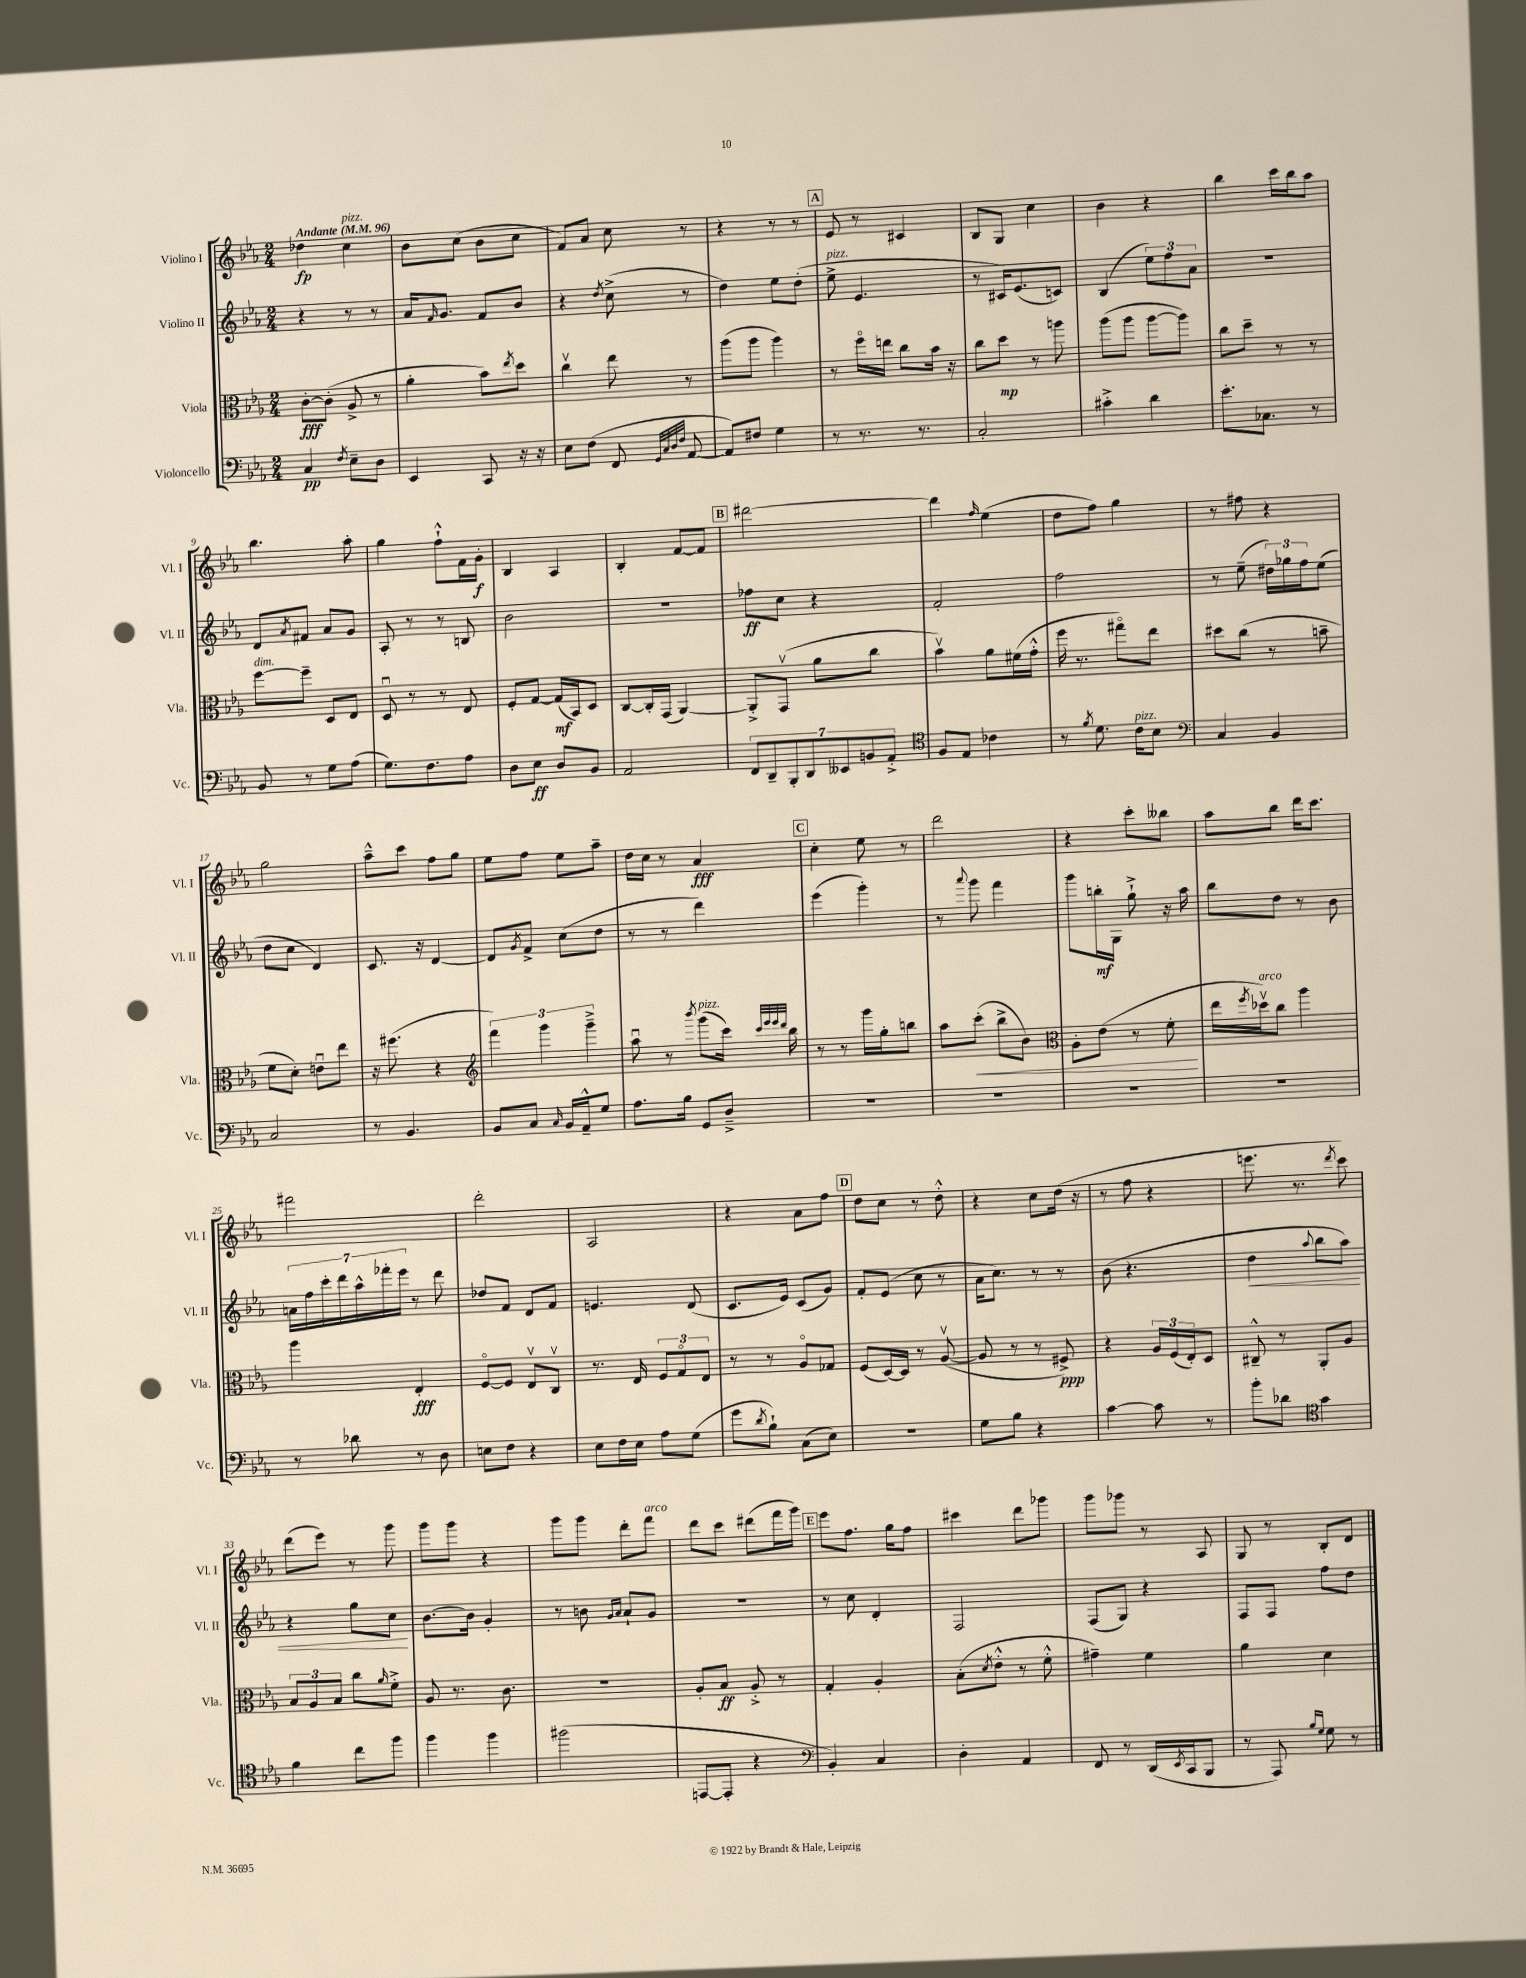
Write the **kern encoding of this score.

**kern	**kern	**kern	**kern
*staff4	*staff3	*staff2	*staff1
*clefF4	*clefC3	*clefG2	*clefG2
*k[b-e-a-]	*k[b-e-a-]	*k[b-e-a-]	*k[b-e-a-]
*M2/4	*M2/4	*M2/4	*M2/4
*MM96	*MM96	*MM96	*MM96
4C	[8c'	4r	4dd-
.	(8c']	.	.
8qF	.	.	.
8E-~	8A-^	8r	4cc
8D	8r	8r	.
=	=	=	=
4EE-	4a-'	16a-	8b-
.	.	16qqf	.
.	.	8.g	.
.	.	.	(8cc
8CC	8b-)	8f	8b-
.	8qee-	.	.
16r	8dd	8b-	8cc
16r	.	.	.
=	=	=	=
8E-	4ccv	4r	8f)
(8F	.	.	8a-
.	.	8qdd	.
8FF	8ee-	(8cc^	8cc
32qqGG	.	.	.
32qqC	.	.	.
32qqD	.	.	.
32qqF	.	.	.
[8AA-	8r	8r	8r
=	=	=	=
8AA-])	(8aa-	4dd)	4r
8F#	8aa-	.	.
4G	4aa-)	8ee-	8r
.	.	(8dd'	8r
=	=	=	=
8r	8r	8ee-^	8e-
8.r	16ffo	4.e-	8r
.	16ee	.	.
.	8cc	.	4c#
8.r	.	.	.
.	16b-	.	.
.	16r	.	.
=	=	=	=
2C'	8cc	8r	8B-
.	8dd	16c#)	8G
.	.	(8.e-	.
.	8r	.	4cc
.	8aa	8c)	.
=	=	=	=
4c#'^	(8aa-	(4B-	4b-
.	8aa-	.	.
4d	[8aa-	12ee-)	4r
.	.	12ff	.
.	8aa-])	.	.
.	.	12a-	.
=	=	=	=
8.e-'	8cc	2r	4bb-
.	8dd~	.	.
8.C-	.	.	.
.	8r	.	16ccc
.	.	.	16bb-
8r	8r	.	8aa-
=	=	=	=
8BB-	[8ff	8d	4.bb-
.	.	8qa-	.
8r	8ff~]	8f#	.
8G	8D	8a-	.
(8A-	8E-	8g	8aa-'
=	=	=	=
8.G)	8Du	8A-'	4gg
.	8r	8r	.
8.F	.	.	.
.	8r	8r	8ff`^^
8A-	8E-	8B	16f
.	.	.	16g'
=	=	=	=
8D	8F'	2b-	4B-
8E-	[8G	.	.
8D	(16G]	.	4A-
.	16BB-)	.	.
8BB-	8D	.	.
=	=	=	=
2AA-	[8C	2r	4B-'
.	16C']	.	.
.	(16GG	.	.
.	[4AA-)	.	[8f
.	.	.	8f]
=	=	=	=
14FF	8AA-'^]	8ff-	[2ddd#
14DD~	.	.	.
.	(8GGv	8cc	.
14BBB-'	.	.	.
14DD	.	.	.
.	8a-	4r	.
14EE--	.	.	.
14BB	.	.	.
.	8cc	.	.
14AA-'^	.	.	.
=	=	=	=
*clefC4	*	*	*
8F	4b-v)	2f'	4ddd#]
8E-	.	.	.
.	.	.	16qqff
4c-	8a-	.	(4ee-
.	(16f#	.	.
.	16g'^^	.	.
=	=	=	=
8r	16ff	2ff	8dd
.	8.r	.	.
8qf	.	.	.
8.d	.	.	8ff)
.	8gg#o)	.	4gg
16c	.	.	.
8B-	8ee-	.	.
=	=	=	=
*clefF4	*	*	*
4C	8dd#	8r	8r
.	(8cc	(8ee-~	8ff#
4BB-	8r	24dd#)	4r
.	.	24gg-	.
.	.	24ff	.
.	8b~	(8ee-	.
=	=	=	=
2C	8f	8dd	2gg
.	8d')	8cc	.
.	8eu	4d)	.
.	8ee-	.	.
=	=	=	=
8r	16r	8.c	8aa-~^^
.	(8.ff#	.	.
4.BB-	.	.	8ccc
.	.	16r	.
.	4r	[4d	8ff
.	.	.	8gg
=	=	=	=
*	*clefG2	*	*
8BB-	6fff)	8d]	8ee-
.	.	8qg	.
8C	.	8f^	8ff
.	6ggg	.	.
16qqC	.	.	.
16BB-	.	(8cc	8ee-
16AA-~^^	.	.	.
.	6ggg~^	.	.
8G	.	8dd	8aa-~
=	=	=	=
8.A-	8aa-u	8r	16dd
.	.	.	16cc
.	8r	8r	8r
16B-	.	.	.
.	8qbbb-	.	.
8GG	(8ggg	4ddd)	4a-
8D~^	16ccc)	.	.
.	32qqccc	.	.
.	32qqeee-	.	.
.	32qqeee-	.	.
.	32qqddd	.	.
.	16bb-	.	.
=	=	=	=
2r	8r	(4eee-	4cc'
.	8r	.	.
.	16ggg	4ggg')	8ee-
.	16gg'	.	.
.	8bb	.	8r
=	=	=	=
2r	8aa-	8r	2ddd
.	.	8qqaaa-	.
.	(8ccc'	8ggg	.
.	8bb-^	4fff	.
.	8b-)	.	.
=	=	=	=
*	*clefC3	*	*
2r	8A-'	8ggg	4r
.	(8e-	16bb'	.
.	.	16G	.
.	8r	8gg`^	8ccc'
.	8f'	16r	8bb--
.	.	16aa-	.
=	=	=	=
2r	16ee-	8bb-	8aa-
.	8qff	.	.
.	16dd-v)	.	.
.	8cc	8dd	8bb-
.	4aa-	8r	16ddd
.	.	.	8.ccc
.	.	8b-	.
=	=	=	=
8r	4aa-	28a	2fff#
.	.	28ff	.
.	.	28ccc'	.
.	.	28ddd	.
8d-	.	.	.
.	.	28aa-^^	.
.	.	28fff-'	.
.	.	28eee-	.
8r	4E-'	8r	.
8D	.	8ddd	.
=	=	=	=
8E	[8Fo	8dd-	2ddd'
8F	8F]	8f	.
4r	8E-v	8d	.
.	8Cv	8f	.
=	=	=	=
8E-	8.r	4.e	2A-
16F	.	.	.
16E-	16E-	.	.
8A-	12F	.	.
.	12Go	.	.
(8G	.	(8d	.
.	12E-	.	.
=	=	=	=
8g	8r	8.c	4r
8qd	.	.	.
8B-`)	8r	.	.
.	.	16e-)	.
(8C	8A-o	(8c	8a-
8E-)	8G-	8g)	8ff
=	=	=	=
2r	(8F	8f'	8dd
.	[16D)	(8e-	8cc
.	16D]	.	.
.	8r	8cc	8r
.	([8A-v	8r	8dd'^^
=	=	=	=
8G	8A-]	16a-	4r
.	.	8.cc)	.
8B-	8r	.	.
4r	8r	8r	8cc
.	8F#^)	8r	(16dd
.	.	.	16r
=	=	=	=
[4c	4r	(8b-	8r
.	.	4.r	8ff
8c]	24A-	.	4r
.	(24F	.	.
.	24E-')	.	.
8r	8D	.	.
=	=	=	=
8b-'	8C#~^^	4dd	8.eee
8d-	8r	.	.
.	.	.	8.r
*clefC4	*	*	*
.	.	8qqaa-	.
4g	8AA-'	8bb-	.
.	.	.	8qddd
.	8A-	8aa-)	8ccc)
=	=	=	=
4f	12B-	4r	(8ddd
.	12A-	.	.
.	.	.	8eee-)
.	12B-	.	.
8cc	8cc	8gg	8r
.	16qqa-	.	.
8ff	8f'^	8cc	8ggg
=	=	=	=
4ff	8A-	[8.b-	8ggg
.	8.r	.	8ggg
.	.	16b-]	.
4ff	.	4g'	4r
.	8.c	.	.
=	=	=	=
(2ff#	2r	8r	8ggg
.	.	8b	8ggg
.	.	16qqg	.
.	.	16qqa-	.
.	.	8a-`	8ddd'
.	.	8g	8fff
=	=	=	=
[8EE	8A-'	2r	8ddd
8EE']	8B-	.	8ccc
4r	8A-'^	.	(8ddd#
.	8r	.	16fff
.	.	.	16ggg)
=	=	=	=
*clefF4	*	*	*
4BB-')	4G'	8r	8eee-
.	.	8cc	8.ff
4C	4A-'	4d'	.
.	.	.	16gg
.	.	.	8ff
=	=	=	=
4D'	(8B-'	2F	4ccc#
.	8qd	.	.
.	8e-'^^	.	.
4AA-	8r	.	8ddd
.	8f'^^	.	8ggg-
=	=	=	=
8FF	4g#~)	(8F	8ggg
8r	.	8G)	8ggg-
(16DD	4f	4r	8r
8qEE-	.	.	.
16CC	.	.	.
8BBB-	.	.	8A-
=	=	=	=
8r	4a-	8F	8G
8AAA-)	.	8F	8r
16qqB-	.	.	.
16qqG	.	.	.
8G	4d	8ff	8B-'
8r	.	8dd	8d
==	==	==	==
*-	*-	*-	*-
